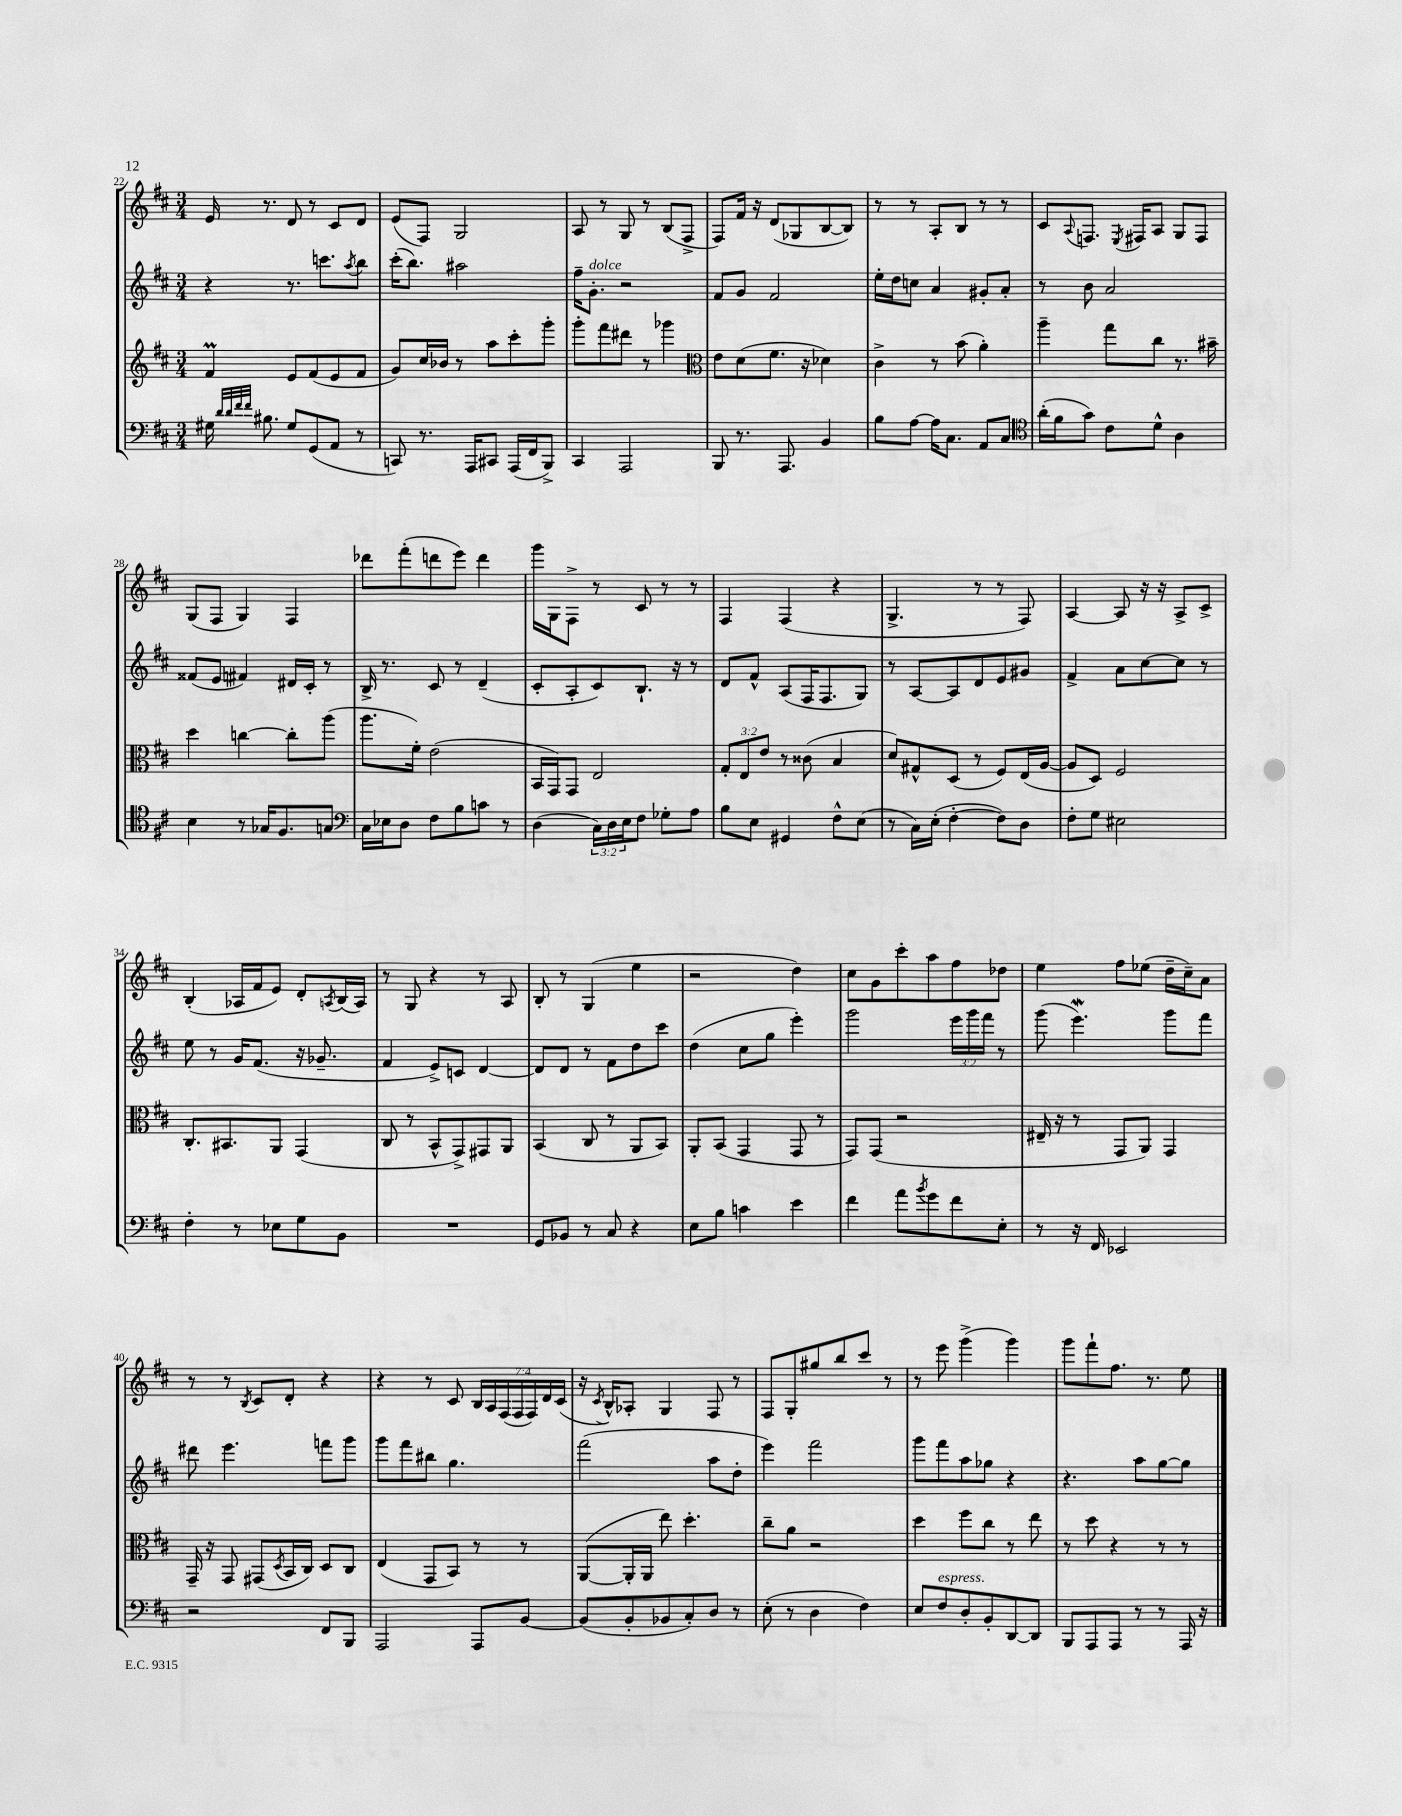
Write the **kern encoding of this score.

**kern	**kern	**kern	**kern
*staff4	*staff3	*staff2	*staff1
*clefF4	*clefG2	*clefG2	*clefG2
*k[f#c#]	*k[f#c#]	*k[f#c#]	*k[f#c#]
*M3/4	*M3/4	*M3/4	*M3/4
16G#	4f#	4r	16e
32qqd	.	.	.
32qqd	.	.	.
32qqf#	.	.	.
32qqf#	.	.	.
8.B#	.	.	8.r
8G#	8e	8.r	8d
(8GG	(8f#	.	8r
.	.	8.ccc	.
8AA	8e	.	8c#
.	.	8qaa	.
8r	8f#	8bb	8d
=	=	=	=
8CC)	8g)	(16ccc#'	(8e
.	.	8.bb)	.
8.r	16cc#	.	8F#)
.	16b-	.	.
.	8r	2aa#	2G
16AAA	.	.	.
8CC#	8aa	.	.
(16AAA	8ccc#'	.	.
16FF#	.	.	.
8BBB^)	8ggg'	.	.
=	=	=	=
4CC#	8ggg'	16ff#~	8A
.	.	8.g'	.
.	8fff#	.	8r
2AAA	8ddd#	2r	8G
.	8r	.	8r
.	4ggg-	.	(8B
.	.	.	8F#^
=	=	=	=
*	*clefC3	*	*
8BBB	8e	8f#	8F#)
8.r	(8d	8g	16f#
.	.	.	16r
.	8.f#	2f#	(8d
8.AAA	.	.	.
.	.	.	8G-
.	16r	.	.
4BB	4d-)	.	[8B
.	.	.	8B])
=	=	=	=
8B	4c#^	16ee'	8r
.	.	16dd	.
[8A	.	8cc	8r
16A]	8r	4a	8A'
8.C#	.	.	.
.	(8b	.	8B
8AA	4a')	8g#'	8r
8C#	.	8a'	8r
=	=	=	=
*clefC4	*	*	*
(16a'	4aa~	8r	8c#
16f#	.	.	.
.	.	.	8qqA
8g)	.	8b	8.F
8c#	8gg	2a	.
.	.	.	8qE
.	.	.	16F#
8d^^	8cc#	.	8A
4A	8.r	.	8G
.	.	.	8F#
.	16b#~	.	.
=	=	=	=
4B	4dd	(8f##	(8G
.	.	8e	8F#
8r	[4cc	4f#)	4G)
16G-	.	.	.
8.F#	.	.	.
.	8cc']	16d#	4F#
.	.	16c#'	.
8G	(8aa	8r	.
=	=	=	=
*clefF4	*	*	*
16C#	8.aa	16B^	8ddd-
16E-	.	8.r	.
8D	.	.	(8fff#'
.	16f#')	.	.
8F#	(2e	8c#	8ddd
8B	.	8r	8eee)
8c	.	(4d~	4ddd
8r	.	.	.
=	=	=	=
(4D	16BB	8c#'	16ggg
.	16GG)	.	16G
.	8GG	8A'	8F#^
24C#)	2E	8c#)	8r
24D	.	.	.
24E	.	.	.
8F#	.	8.B`	8c#
8G-'	.	.	8r
.	.	16r	.
8A	.	8r	8r
=	=	=	=
8B	12G'	8d	4F#
.	12E	.	.
8E	.	8f#^^	.
.	12e	.	.
4GG#	8r	(8A	(4F#
.	(8c##	16F#	.
.	.	8.F#	.
8F#^^	4B	.	4r
(8E	.	8G)	.
=	=	=	=
8r	8d)	8r	4.G^
16C#)	8G#^^	[8A	.
(16E'	.	.	.
[4F#'	(8D	8A]	.
.	8r	8d	8r
8F#])	8F#)	8e	8r
8D	(16E	8g#	8F#)
.	[16A	.	.
=	=	=	=
8F#'	8A]	4f#^	[4A
8G	8D)	.	.
2E#	2F#	8a	8A]
.	.	[8cc#	16r
.	.	.	16r
.	.	8cc#]	8A^
.	.	8r	8c#^
=	=	=	=
4F#'	8.C#'	8ee	(4B'
.	.	8r	.
.	8.BB#	.	.
8r	.	16g	16A-
.	.	(8.f#	16f#
8E-	8AA	.	8e)
8G	(4GG	16r	8d'
.	.	8.g-~	.
.	.	.	8qA
8BB	.	.	(16B
.	.	.	16A)
=	=	=	=
2.r	8C#	4f#	8r
.	8r	.	8G
.	8BB^^	8e^)	4r
.	8GG^)	8c	.
.	8GG#	[4d	8r
.	8AA	.	8A
=	=	=	=
8GG	(4BB	8d]	8B'
8BB-	.	8d	8r
8r	8C#	8r	(4G
8C#	8r	8f#	.
4r	8AA	8dd	4ee
.	8BB)	8ccc#	.
=	=	=	=
8E	8AA'	(4dd	2r
8B	(8BB	.	.
4c	4GG	8cc#	.
.	.	8gg	.
4e	8GG	4eee')	4dd)
.	8r	.	.
=	=	=	=
4f#	8GG)	2ggg	8cc#
.	(8GG	.	8g
8a	2r	.	8ccc#'
8qb	.	.	.
8g	.	.	8aa
8f#	.	24eee	8ff#
.	.	24ggg	.
.	.	24fff#	.
8E'	.	8r	8dd-
=	=	=	=
8r	16E#~	(8ggg	4ee
.	16r	.	.
16r	8r	4.eee)	.
16FF#	.	.	.
2EE-	8GG	.	8ff#
.	8AA)	.	(8ee-
.	4GG	8ggg	16dd~
.	.	.	16cc#~)
.	.	8fff#	8a
=	=	=	=
2r	16GG~	8ddd#	8r
.	16r	.	.
.	8GG	4.eee	8r
.	.	.	8qB
.	(8GG#	.	8c#
.	8qD	.	.
.	16BB	.	8d'
.	16C#)	.	.
8FF#	8D	8fff	4r
8BBB	8C#	8ggg	.
=	=	=	=
2AAA	(4E	8ggg	4r
.	.	8fff#	.
.	8GG	8bb#	8r
.	8BB)	4.gg	8c#
8AAA	8r	.	28B
.	.	.	28A
.	.	.	(28F#
.	.	.	28F#
[8BB	8r	.	.
.	.	.	28F#)
.	.	.	28d
.	.	.	(28c#
=	=	=	=
(8BB]	([8AA	(2fff#	16r
.	.	.	8qc#
.	.	.	16B^^)
8BB'	16AA']	.	8A-'
.	16AA	.	.
8BB-	8ee)	.	4G
8C#')	4.dd'	.	.
8D	.	8aa	8F#
8r	.	8dd'	8r
=	=	=	=
(8E'	8cc#~	4eee)	8F#
8r	8a	.	8G'
4D	2r	2fff#	8gg#
.	.	.	8bb
4F#)	.	.	8ccc#
.	.	.	8r
=	=	=	=
8E	4dd	8ggg	8r
8F#	.	8fff#	8eee
8D'	8ff#	8aa	(4ggg^
8BB'	8cc#	8gg-	.
[8DD	8r	4r	4ggg)
8DD]	8ee	.	.
=	=	=	=
8BBB	8r	4.r	8ggg
8AAA	8dd	.	8fff#`
8AAA	4r	.	8.ff#
8r	.	8aa	.
.	.	.	8.r
8r	8r	[8gg	.
16AAA	8r	8gg]	8ee
16r	.	.	.
==	==	==	==
*-	*-	*-	*-
